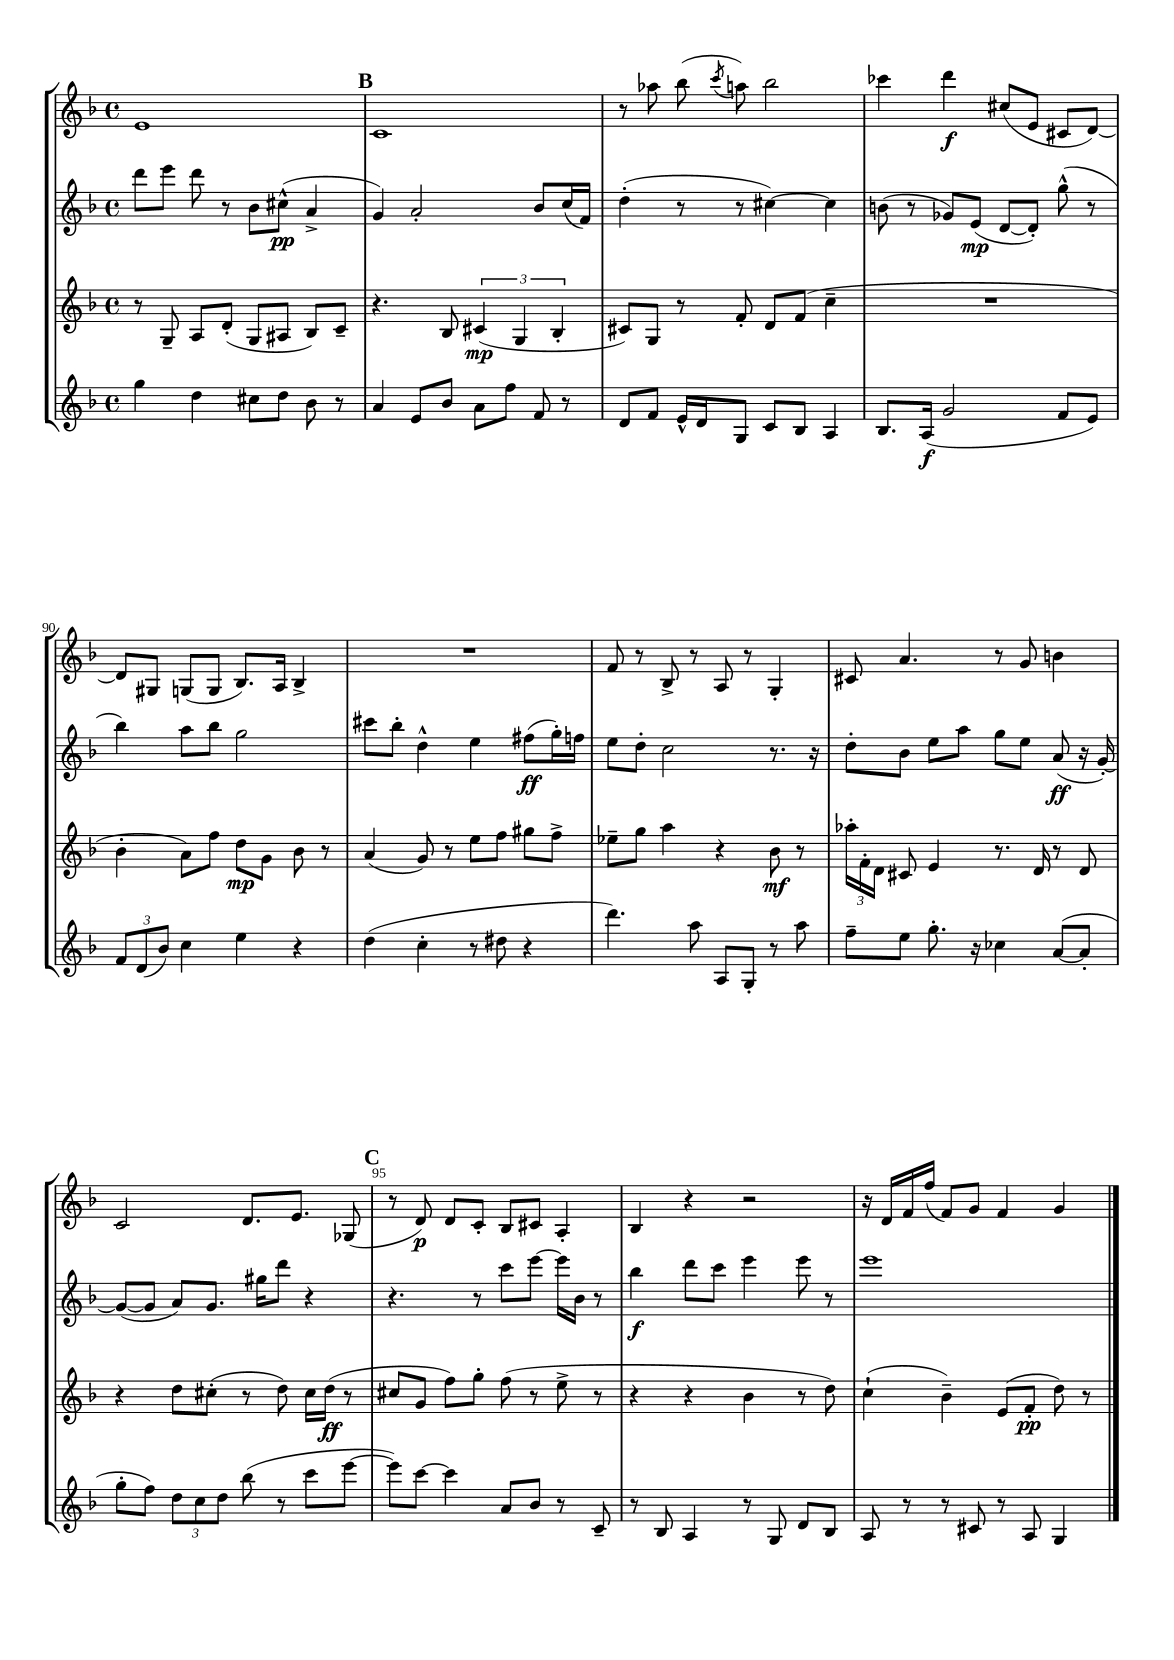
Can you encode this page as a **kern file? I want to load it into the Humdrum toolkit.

**kern	**dynam	**kern	**dynam	**kern	**dynam	**kern	**dynam
*part4	*part4	*part3	*part3	*part2	*part2	*part1	*part1
*staff4	*staff4	*staff3	*staff3	*staff2	*staff2	*staff1	*staff1
*clefG2	*	*clefG2	*	*clefG2	*	*clefG2	*
*k[b-]	*	*k[b-]	*	*k[b-]	*	*k[b-]	*
*M4/4	*	*M4/4	*	*M4/4	*	*M4/4	*
*met(c)	*	*met(c)	*	*met(c)	*	*met(c)	*
=86	=86	=86	=86	=86	=86	=86	=86
4gg\	.	8r	.	8ddd\L	.	1e	.
.	.	8G~/	.	8eee\J	.	.	.
4dd\	.	8A/L	.	8ddd\	.	.	.
.	.	(8d'/J	.	8r	.	.	.
8cc#X\L	.	8G/L	.	8b-\L	.	.	.
8dd\J	.	8A#X/J	.	(8cc#X^^\J	pp	.	.
8b-\	.	8B-/L)	.	4a^/	.	.	.
8r	.	8c~/J	.	.	.	.	.
!!LO:REH:place=s1:t=B
=87	=87	=87	=87	=87	=87	=87	=87
4a/	.	4.r	.	4g/)	.	1c	.
8e/L	.	.	.	2a'/	.	.	.
8b-/J	.	8B-/	.	.	.	.	.
8a\L	.	(6c#X/	mp	.	.	.	.
8ff\J	.	.	.	.	.	.	.
.	.	6G/	.	.	.	.	.
8f/	.	.	.	8b-/L	.	.	.
.	.	6B-'/	.	.	.	.	.
8r	.	.	.	(16cc/L	.	.	.
.	.	.	.	16f/JJ)	.	.	.
=88	=88	=88	=88	=88	=88	=88	=88
8d/L	.	8c#X/L)	.	(4dd'\	.	8r	.
8f/J	.	8G/J	.	.	.	8aa-X\	.
16e^^/LL	.	8r	.	8r	.	(8bb-\	.
16d/J	.	.	.	.	.	.	.
.	.	.	.	.	.	8qccc/	.
8G/J	.	8f'/	.	8r	.	8aan\)	.
8c/L	.	8d/L	.	[4cc#X\)	.	2bb-\	.
8B-/J	.	(8f/J	.	.	.	.	.
4A/	.	4cc~\	.	4cc#\]	.	.	.
=89	=89	=89	=89	=89	=89	=89	=89
8.B-/L	.	1r	.	(8bn\	.	4ccc-X\	.
.	.	.	.	8r	.	.	.
(16A/Jk	f	.	.	.	.	.	.
2g/	.	.	.	8g-X/L)	.	4ddd\	f
.	.	.	.	(8e/J	mp	.	.
.	.	.	.	[8d/L	.	(8cc#X/L	.
.	.	.	.	8d'/J])	.	8e/J	.
8f/L	.	.	.	(8gg^^\	.	8c#X/L	.
8e/J)	.	.	.	8r	.	[8d/J)	.
!!LO:LB:g=z
=90	=90	=90	=90	=90	=90	=90	=90
12f/L	.	4b-'\	.	4bb-\)	.	8d/L]	.
(12d/	.	.	.	.	.	.	.
.	.	.	.	.	.	8G#X/J	.
12b-/J)	.	.	.	.	.	.	.
4cc\	.	8a\L)	.	8aa\L	.	(8Gn/L	.
.	.	8ff\J	.	8bb-\J	.	8G/J	.
4ee\	.	8dd\L	mp	2gg\	.	8.B-/L)	.
.	.	8g\J	.	.	.	.	.
.	.	.	.	.	.	16A/Jk	.
4r	.	8b-\	.	.	.	4B-^/	.
.	.	8r	.	.	.	.	.
=91	=91	=91	=91	=91	=91	=91	=91
(4dd\	.	(4a/	.	8ccc#X\L	.	1r	.
.	.	.	.	8bb-'\J	.	.	.
4cc'\	.	8g/)	.	4dd^^\	.	.	.
.	.	8r	.	.	.	.	.
8r	.	8ee\L	.	4ee\	.	.	.
8dd#X\	.	8ff\J	.	.	.	.	.
4r	.	8gg#X\L	.	(8ff#X\L	ff	.	.
.	.	8ff^\J	.	16gg'\L)	.	.	.
.	.	.	.	16ffn\JJ	.	.	.
=92	=92	=92	=92	=92	=92	=92	=92
4.ddd\)	.	8ee-X~\L	.	8ee\L	.	8f/	.
.	.	8gg\J	.	8dd'\J	.	8r	.
.	.	4aa\	.	2cc\	.	8B-^/	.
8aa\	.	.	.	.	.	8r	.
8A/L	.	4r	.	.	.	8A/	.
8G'/J	.	.	.	.	.	8r	.
8r	.	8b-\	mf	8.r	.	4G'/	.
8aa\	.	8r	.	.	.	.	.
.	.	.	.	16r	.	.	.
=93	=93	=93	=93	=93	=93	=93	=93
8ff~\L	.	24aa-X'\LL	.	8dd'\L	.	8c#X/	.
.	.	24f'\	.	.	.	.	.
.	.	24d\JJ	.	.	.	.	.
8ee\J	.	8c#X/	.	8b-\J	.	4.a/	.
8.gg'\	.	4e/	.	8ee\L	.	.	.
.	.	.	.	8aa\J	.	.	.
16r	.	.	.	.	.	.	.
4cc-X\	.	8.r	.	8gg\L	.	8r	.
.	.	.	.	8ee\J	.	8g/	.
.	.	16d/	.	.	.	.	.
([8a/L	.	8r	.	(8a/	ff	4bn\	.
8a'/J]	.	8d/	.	16r	.	.	.
.	.	.	.	[16g'/)	.	.	.
!!LO:LB:g=z
=94	=94	=94	=94	=94	=94	=94	=94
8gg'\L	.	4r	.	(8g/L_	.	2c/	.
8ff\J)	.	.	.	8g/J]	.	.	.
12dd\L	.	8dd\L	.	8a/L)	.	.	.
12cc\	.	.	.	.	.	.	.
.	.	(8cc#X'\J	.	8.g/J	.	.	.
12dd\J	.	.	.	.	.	.	.
(8bb-\	.	8r	.	.	.	8.d/L	.
.	.	.	.	16gg#X\KL	.	.	.
8r	.	8dd\)	.	8ddd\J	.	.	.
.	.	.	.	.	.	8.e/J	.
8ccc\L	.	16cc#\LL	.	4r	.	.	.
.	.	(16dd\JJ	ff	.	.	.	.
[8eee\J	.	8r	.	.	.	(8G-X/	.
!!LO:REH:place=s1:t=C
=95	=95	=95	=95	=95	=95	=95	=95
8eee\L])	.	8cc#X/L	.	4.r	.	8r	.
[8ccc\J	.	8g/J	.	.	.	8d/)	p
4ccc\]	.	8ff\L)	.	.	.	8d/L	.
.	.	8gg'\J	.	8r	.	8c'/J	.
8a/L	.	(8ff\	.	8ccc\L	.	8B-/L	.
8b-/J	.	8r	.	[8eee\J	.	8c#X/J	.
8r	.	8ee^\	.	16eee\LL]	.	4A'/	.
.	.	.	.	16b-\JJ	.	.	.
8c~/	.	8r	.	8r	.	.	.
=96	=96	=96	=96	=96	=96	=96	=96
8r	.	4r	.	4bb-\	f	4B-/	.
8B-/	.	.	.	.	.	.	.
4A/	.	4r	.	8ddd\L	.	4r	.
.	.	.	.	8ccc\J	.	.	.
8r	.	4b-\	.	4eee\	.	2r	.
8G/	.	.	.	.	.	.	.
8d/L	.	8r	.	8eee\	.	.	.
8B-/J	.	8dd\)	.	8r	.	.	.
=97	=97	=97	=97	=97	=97	=97	=97
8A/	.	(4cc`\	.	1eee	.	16r	.
.	.	.	.	.	.	16d/LL	.
8r	.	.	.	.	.	16f/	.
.	.	.	.	.	.	(16ff/JJ	.
8r	.	4b-~\)	.	.	.	8f/L)	.
8c#X/	.	.	.	.	.	8g/J	.
8r	.	(8e/L	.	.	.	4f/	.
8A/	.	8f'/J	pp	.	.	.	.
4G/	.	8dd\)	.	.	.	4g/	.
.	.	8r	.	.	.	.	.
==	==	==	==	==	==	==	==
*-	*-	*-	*-	*-	*-	*-	*-
